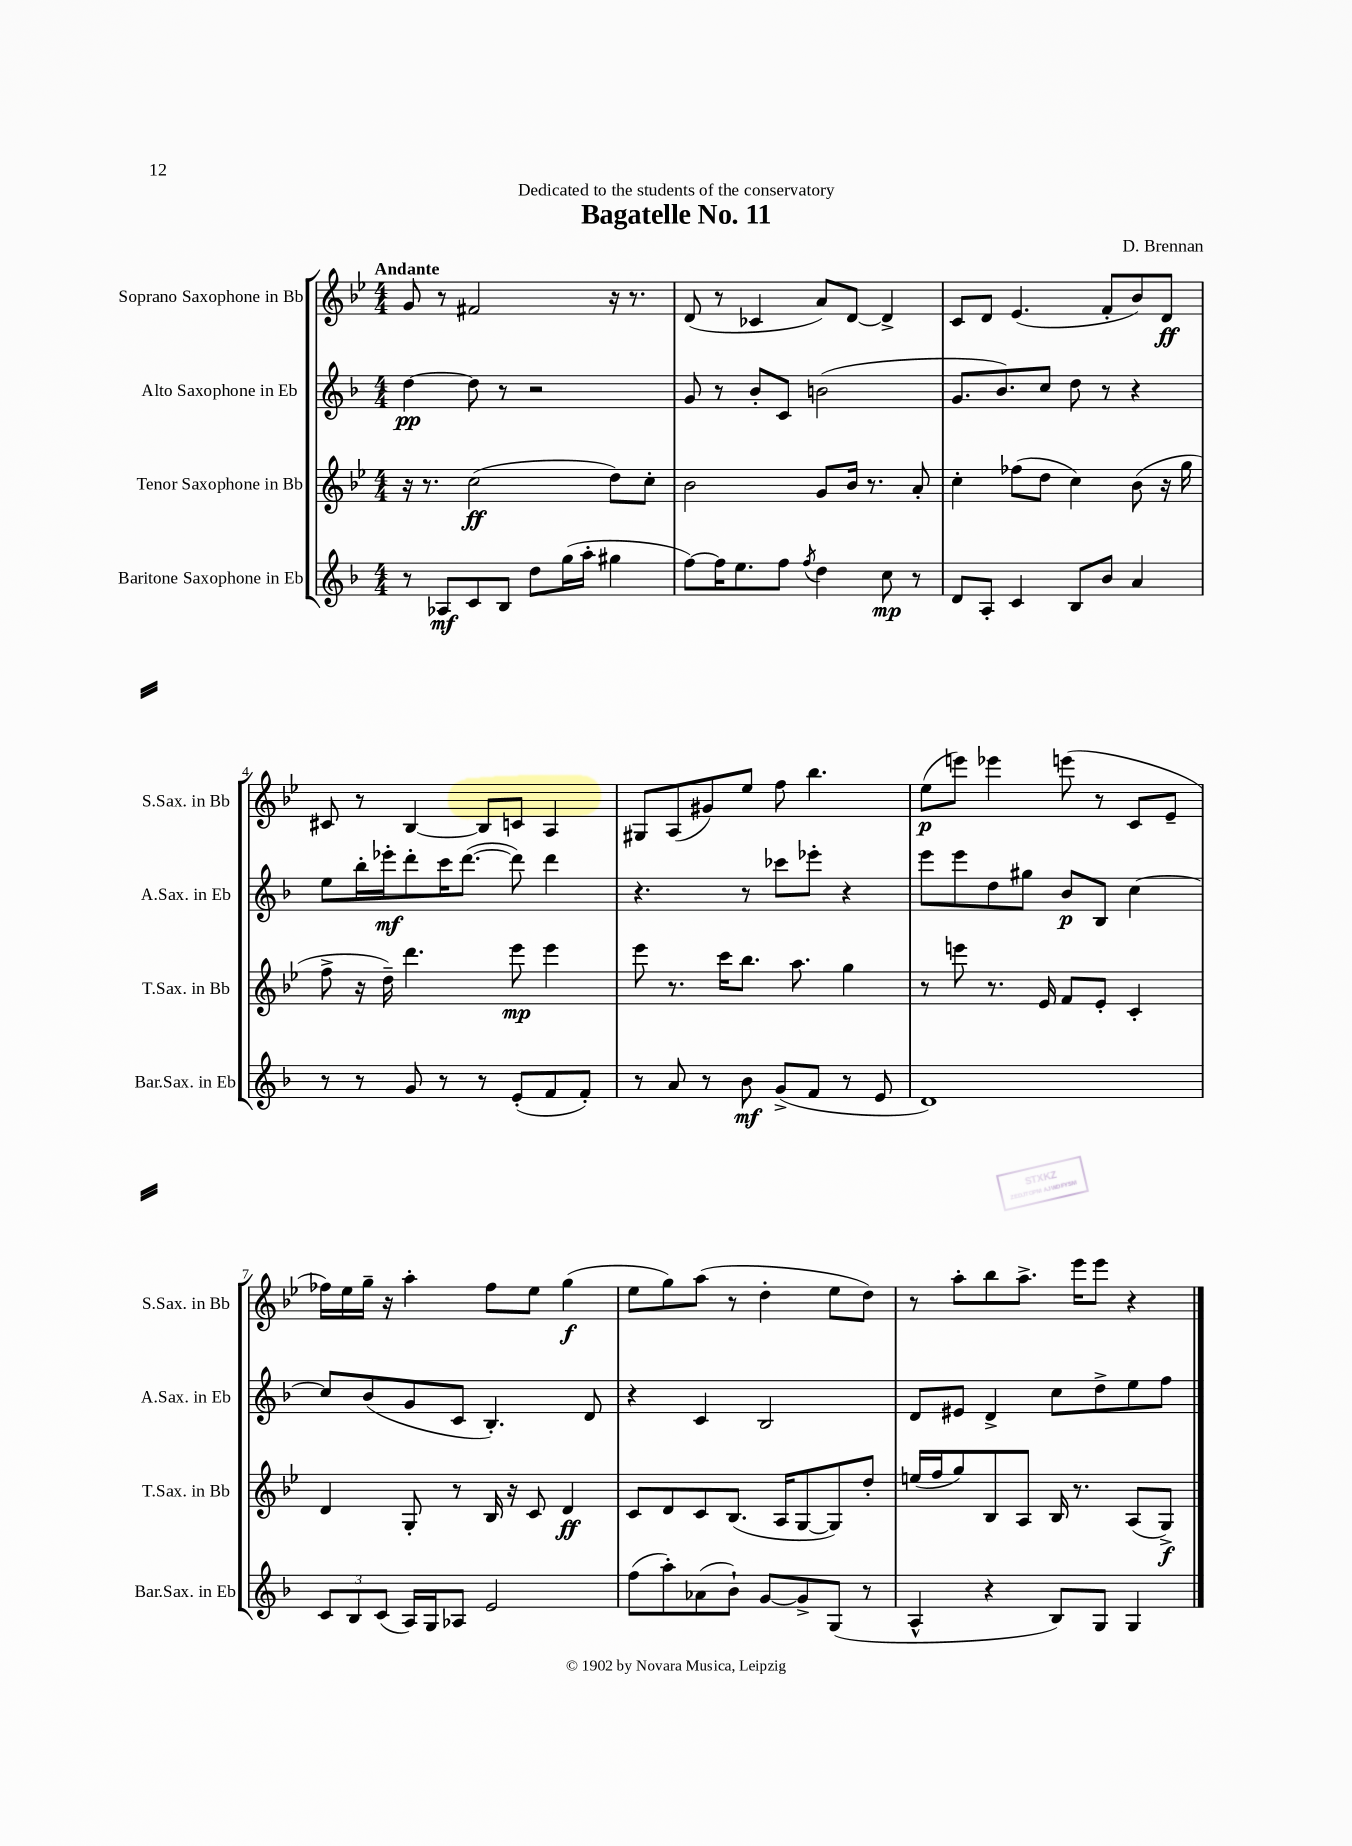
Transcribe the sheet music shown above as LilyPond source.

\header { title = "Bagatelle No. 11" composer = "D. Brennan" dedication = "Dedicated to the students of the conservatory" }
<<
\new StaffGroup <<
\new Staff = "s0" \with { instrumentName = "Soprano Saxophone in Bb" shortInstrumentName = "S.Sax. in Bb" } {
    \clef treble \key bes \major \numericTimeSignature \time 4/4 \tempo "Andante"
    \autoBeamOff g'8 r8 fis'2 r16 r8. |
    d'8( r8 ces'4 a'8[) d'8]~ d'4-> |
    c'8[ d'8] ees'4.( f'8[-. bes'8) d'8]\ff |
    cis'8 r8 bes4~ bes8[ c'8] a4 |
    gis8[ a8( gis'8) ees''8] f''8 bes''4. |
    ees''8[\p( e'''8]) ees'''4 e'''8( r8 c'8[ ees'8]-- |
    fes''16[) ees''16 g''16]-- r16 a''4-. fes''8[ ees''8] g''4\f( |
    ees''8[ g''8) a''8]( r8 d''4-. ees''8[ d''8]) |
    r8 a''8[-. bes''8 a''8.]-> ees'''16[ ees'''8] r4 \bar "|." |
}
\new Staff = "s1" \with { instrumentName = "Alto Saxophone in Eb" shortInstrumentName = "A.Sax. in Eb" } {
    \clef treble \key f \major \numericTimeSignature \time 4/4
    \autoBeamOff d''4~\pp d''8 r8 r2 |
    g'8 r8 bes'8[-. c'8] b'2( |
    g'8.[ bes'8.) c''8] d''8 r8 r4 |
    e''8[ bes''16-. ees'''16-.\mf d'''8-. c'''16 d'''8.]~( d'''8) d'''4 |
    r4. r8 ces'''8[ ees'''8]-. r4 |
    e'''8[ e'''8 d''8 gis''8] bes'8[\p bes8] c''4~ |
    c''8[ bes'8( g'8 c'8] bes4.-.) d'8 |
    r4 c'4 bes2 |
    d'8[ eis'8] d'4-> c''8[ d''8-> e''8 f''8] \bar "|." |
}
\new Staff = "s2" \with { instrumentName = "Tenor Saxophone in Bb" shortInstrumentName = "T.Sax. in Bb" } {
    \clef treble \key bes \major \numericTimeSignature \time 4/4
    \autoBeamOff r16 r8. c''2\ff( d''8[) c''8]-. |
    bes'2 g'8[ bes'16] r8. a'8-. |
    c''4-. fes''8[( d''8] c''4) bes'8( r16 g''16 |
    f''8-> r16 d''16--) d'''4. ees'''8\mp ees'''4 |
    ees'''8 r8. c'''16[ bes''8.] a''8. g''4 |
    r8 e'''8 r8. ees'16 f'8[ ees'8]-. c'4-. |
    d'4 g8-. r8 bes16 r16 c'8 d'4\ff |
    c'8[ d'8 c'8 bes8.]( a16[ g8~ g8) d''8]-. |
    e''16[( f''16 g''8) bes8 a8] bes16 r8. a8[( g8]->\f) \bar "|." |
}
\new Staff = "s3" \with { instrumentName = "Baritone Saxophone in Eb" shortInstrumentName = "Bar.Sax. in Eb" } {
    \clef treble \key f \major \numericTimeSignature \time 4/4
    \autoBeamOff r8 aes8[\mf c'8 bes8] d''8[ g''16( a''16]-. gis''4 |
    f''8[~) f''16 e''8. f''8] \acciaccatura { f''8 } d''4 c''8\mp r8 |
    d'8[ a8]-. c'4 bes8[ bes'8] a'4 |
    r8 r8 g'8 r8 r8 e'8[-.( f'8 f'8]-.) |
    r8 a'8 r8 bes'8\mf g'8[->( f'8] r8 e'8 |
    d'1) |
    \tuplet 3/2 { c'8[ bes8 c'8]( } a16[) g16 aes8] e'2 |
    f''8[( a''8-.) aes'8( bes'8]-!) g'8[~ g'8-> g8]( r8 |
    a4-^ r4 bes8[) g8] g4 \bar "|." |
}
>>
>>
